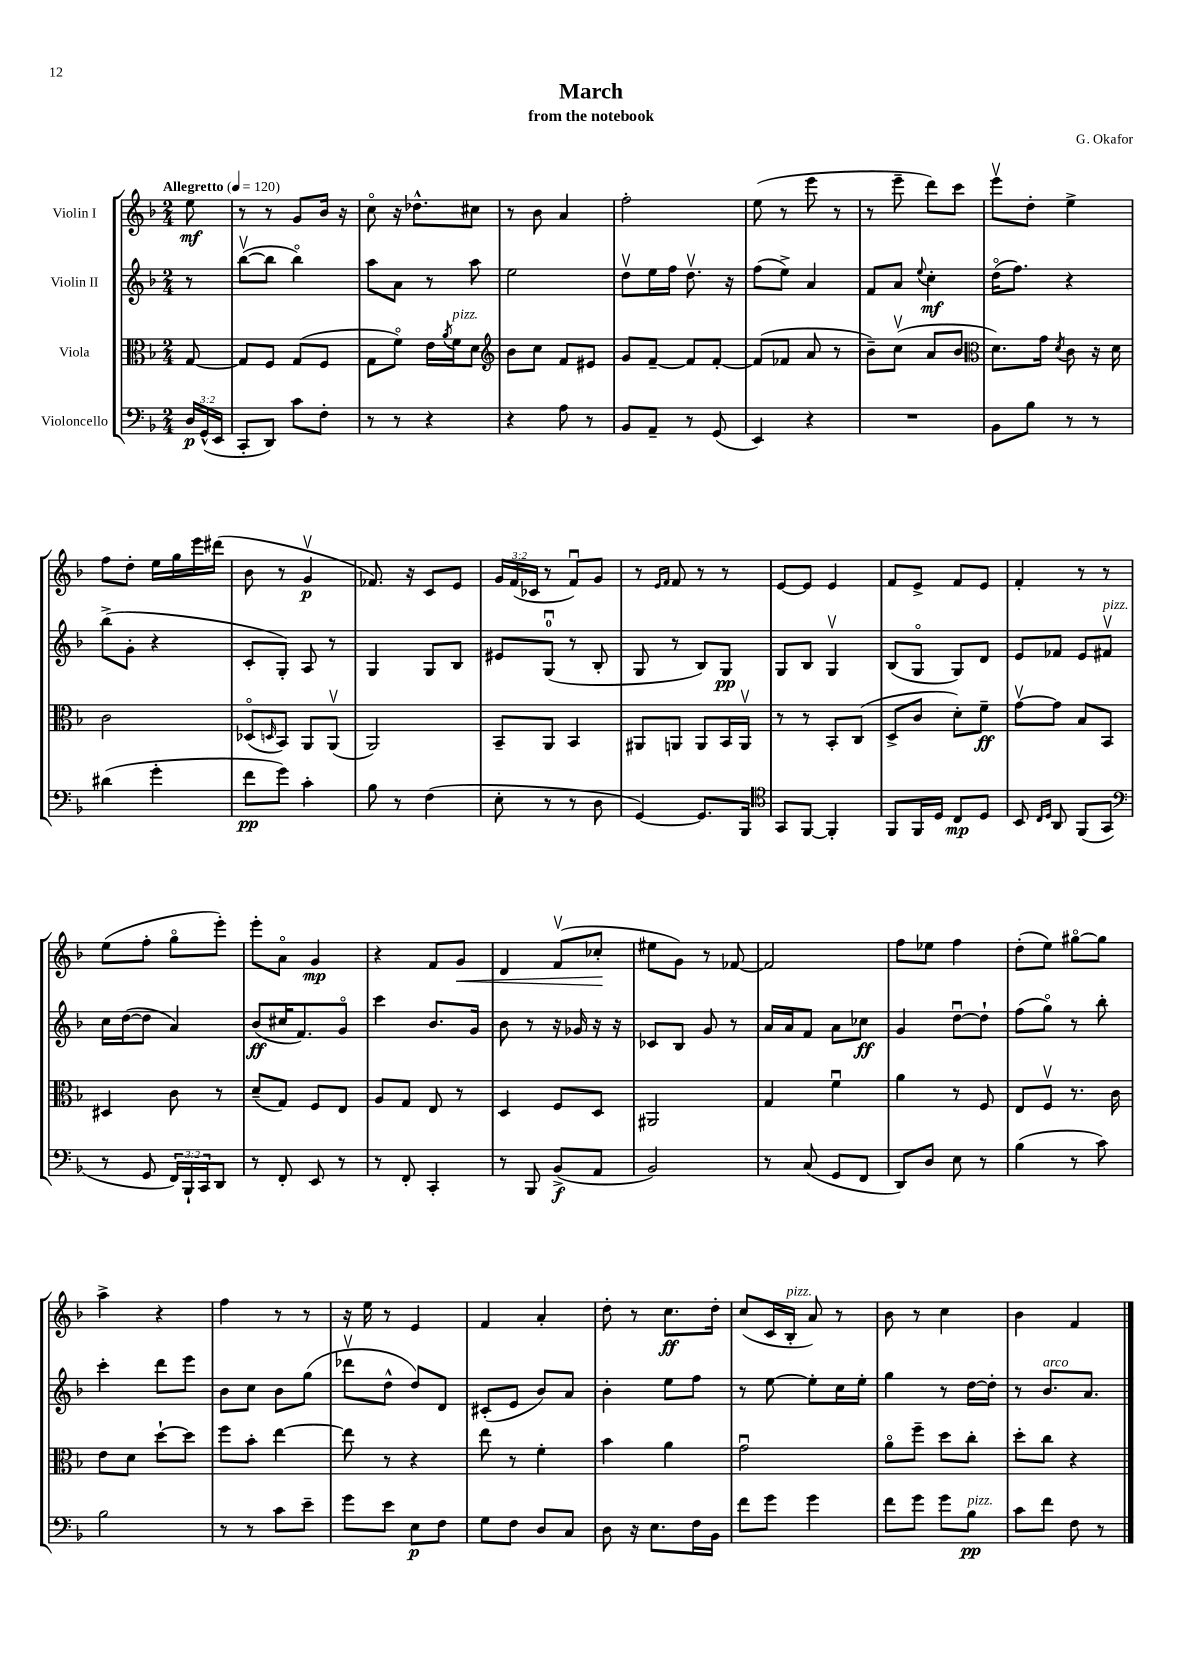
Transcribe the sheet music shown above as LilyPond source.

\header { title = "March" composer = "G. Okafor" subtitle = "from the notebook" }
<<
\new StaffGroup <<
\new Staff = "s0" \with { instrumentName = "Violin I" } {
    \clef treble \key f \major \numericTimeSignature \time 2/4 \override Staff.TupletNumber.text = #tuplet-number::calc-fraction-text \partial 8 \tempo "Allegretto" 4 = 120
    e''8\mf |
    r8 r8 g'8 bes'16 r16 |
    c''8\flageolet r16 des''8.-^ cis''8 |
    r8 bes'8 a'4 |
    f''2-. |
    e''8( r8 e'''8 r8 |
    r8 e'''8-- d'''8) c'''8 |
    e'''8\upbow d''8-. e''4-> |
    f''8 d''8-. e''16 g''16 e'''16 dis'''16( |
    bes'8 r8 g'4\upbow\p |
    fes'8.) r16 c'8 e'8 |
    \tuplet 3/2 { g'16 f'16( ces'16 } r8 f'8\downbow) g'8 |
    r8 \grace { e'16 f'16 } f'8 r8 r8 |
    e'8~ e'8 e'4 |
    f'8 e'8-> f'8 e'8 |
    f'4-. r8 r8 |
    e''8( f''8-. g''8\flageolet e'''8-.) |
    e'''8-. a'8\flageolet g'4\mp |
    r4 f'8 g'8\< |
    d'4 f'8\upbow( ces''8-.\! |
    eis''8 g'8) r8 fes'8~ |
    fes'2 |
    f''8 ees''8 f''4 |
    d''8-.( e''8) gis''8~\flageolet gis''8 |
    a''4-> r4 |
    f''4 r8 r8 |
    r16 e''16 r8 e'4 |
    f'4 a'4-. |
    d''8-. r8 c''8.\ff d''16-. |
    c''8( c'16 bes16-.^\markup { \italic "pizz." } a'8) r8 |
    bes'8 r8 c''4 |
    bes'4 f'4 \bar "|." |
}
\new Staff = "s1" \with { instrumentName = "Violin II" } {
    \clef treble \key f \major \numericTimeSignature \time 2/4 \partial 8
    r8 |
    bes''8~\upbow( bes''8 bes''4\flageolet) |
    a''8 a'8 r8 a''8 |
    e''2 |
    d''8\upbow e''16 f''16 d''8.\upbow r16 |
    f''8( e''8->) a'4 |
    f'8 a'8 \appoggiatura { e''8 } c''4-.\mf |
    d''16\flageolet( f''8.) r4 |
    bes''8->( g'8-. r4 |
    c'8-. g8-.) a8 r8 |
    g4 g8 bes8 |
    eis'8 g8-0\downbow( r8 bes8-. |
    g8 r8 bes8) g8\pp |
    g8 bes8 g4\upbow |
    bes8( g8\flageolet g8) d'8 |
    e'8 fes'8 e'8 fis'8\upbow^\markup { \italic "pizz." } |
    c''16 d''16~( d''8 a'4) |
    bes'8\ff( cis''16 f'8.) g'8\flageolet |
    c'''4 bes'8. g'16 |
    bes'8 r8 r16 ges'16 r16 r16 |
    ces'8 bes8 g'8 r8 |
    a'16 a'16 f'8 a'8 ces''8\ff |
    g'4 d''8~\downbow d''8-! |
    f''8( g''8\flageolet) r8 bes''8-. |
    c'''4-. d'''8 e'''8 |
    bes'8 c''8 bes'8 g''8( |
    des'''8\upbow d''8-^ d''8) d'8 |
    cis'8-.( e'8 bes'8) a'8 |
    bes'4-. e''8 f''8 |
    r8 e''8~ e''8-. c''16 e''16-. |
    g''4 r8 d''16~ d''16-. |
    r8 bes'8.^\markup { \italic "arco" } a'8. \bar "|." |
}
\new Staff = "s2" \with { instrumentName = "Viola" } {
    \clef alto \key f \major \numericTimeSignature \time 2/4 \partial 8
    g8~ |
    g8 f8 g8( f8 |
    g8 f'8\flageolet) e'16 \acciaccatura { a'8 } f'16^\markup { \italic "pizz." } d'8 |
    \clef treble bes'8 c''8 f'8 eis'8 |
    g'8 f'8~-- f'8 f'8~-. |
    f'8( fes'8 a'8 r8 |
    bes'8--) c''8\upbow( a'8 bes'8 |
    \clef alto d'8.) g'16 \acciaccatura { d'8 } c'8 r16 d'16 |
    c'2 |
    des8\flageolet( \grace { d16 } bes,8) a,8 a,8\upbow( |
    a,2) |
    bes,8-- a,8 bes,4 |
    ais,8 a,8 a,8 bes,16 a,16\upbow |
    r8 r8 bes,8-. c8( |
    d8-> c'8 d'8-.) f'8--\ff |
    g'8~\upbow g'8 bes8 bes,8 |
    dis4 c'8 r8 |
    d'8--( g8) f8 e8 |
    a8 g8 e8 r8 |
    d4 f8 d8 |
    ais,2 |
    g4 f'4\downbow |
    a'4 r8 f8 |
    e8 f8\upbow r8. c'16 |
    e'8 d'8 d''8~-! d''8 |
    f''8 bes'8-. e''4~ |
    e''8 r8 r4 |
    e''8 r8 f'4-. |
    bes'4 a'4 |
    g'2\downbow |
    a'8\flageolet f''8-- d''8 c''8-. |
    d''8-. c''8 r4 \bar "|." |
}
\new Staff = "s3" \with { instrumentName = "Violoncello" } {
    \clef bass \key f \major \numericTimeSignature \time 2/4 \override Staff.TupletNumber.text = #tuplet-number::calc-fraction-text \partial 8
    \tuplet 3/2 { d16\p g,16-^( e,16 } |
    c,8-. d,8) c'8 f8-. |
    r8 r8 r4 |
    r4 a8 r8 |
    bes,8 a,8-- r8 g,8( |
    e,4) r4 |
    R2 |
    bes,8 bes8 r8 r8 |
    dis'4( g'4-. |
    f'8\pp g'8) c'4-. |
    bes8 r8 f4( |
    e8-. r8 r8 d8 |
    g,4~) g,8. bes,,16 |
    \clef tenor g,8 f,8~ f,4-. |
    f,8 f,16 d16 c8\mp d8 |
    bes,8 \grace { c16 d16 } a,8 f,8( g,8 |
    \clef bass r8 g,8 \tuplet 3/2 { f,16) bes,,16-! c,16 } d,8 |
    r8 f,8-. e,8 r8 |
    r8 f,8-. c,4-. |
    r8 bes,,8 bes,8->\f( a,8 |
    bes,2) |
    r8 c8( g,8 f,8 |
    d,8) d8 e8 r8 |
    bes4( r8 c'8) |
    bes2 |
    r8 r8 c'8 e'8-- |
    g'8 e'8 e8\p f8 |
    g8 f8 d8 c8 |
    d8 r16 e8. f16 bes,16 |
    f'8 g'8 g'4 |
    f'8 g'8 g'8 bes8\pp^\markup { \italic "pizz." } |
    c'8 f'8 f8 r8 \bar "|." |
}
>>
>>
\layout { \context { \Score \remove "Bar_number_engraver" } }
